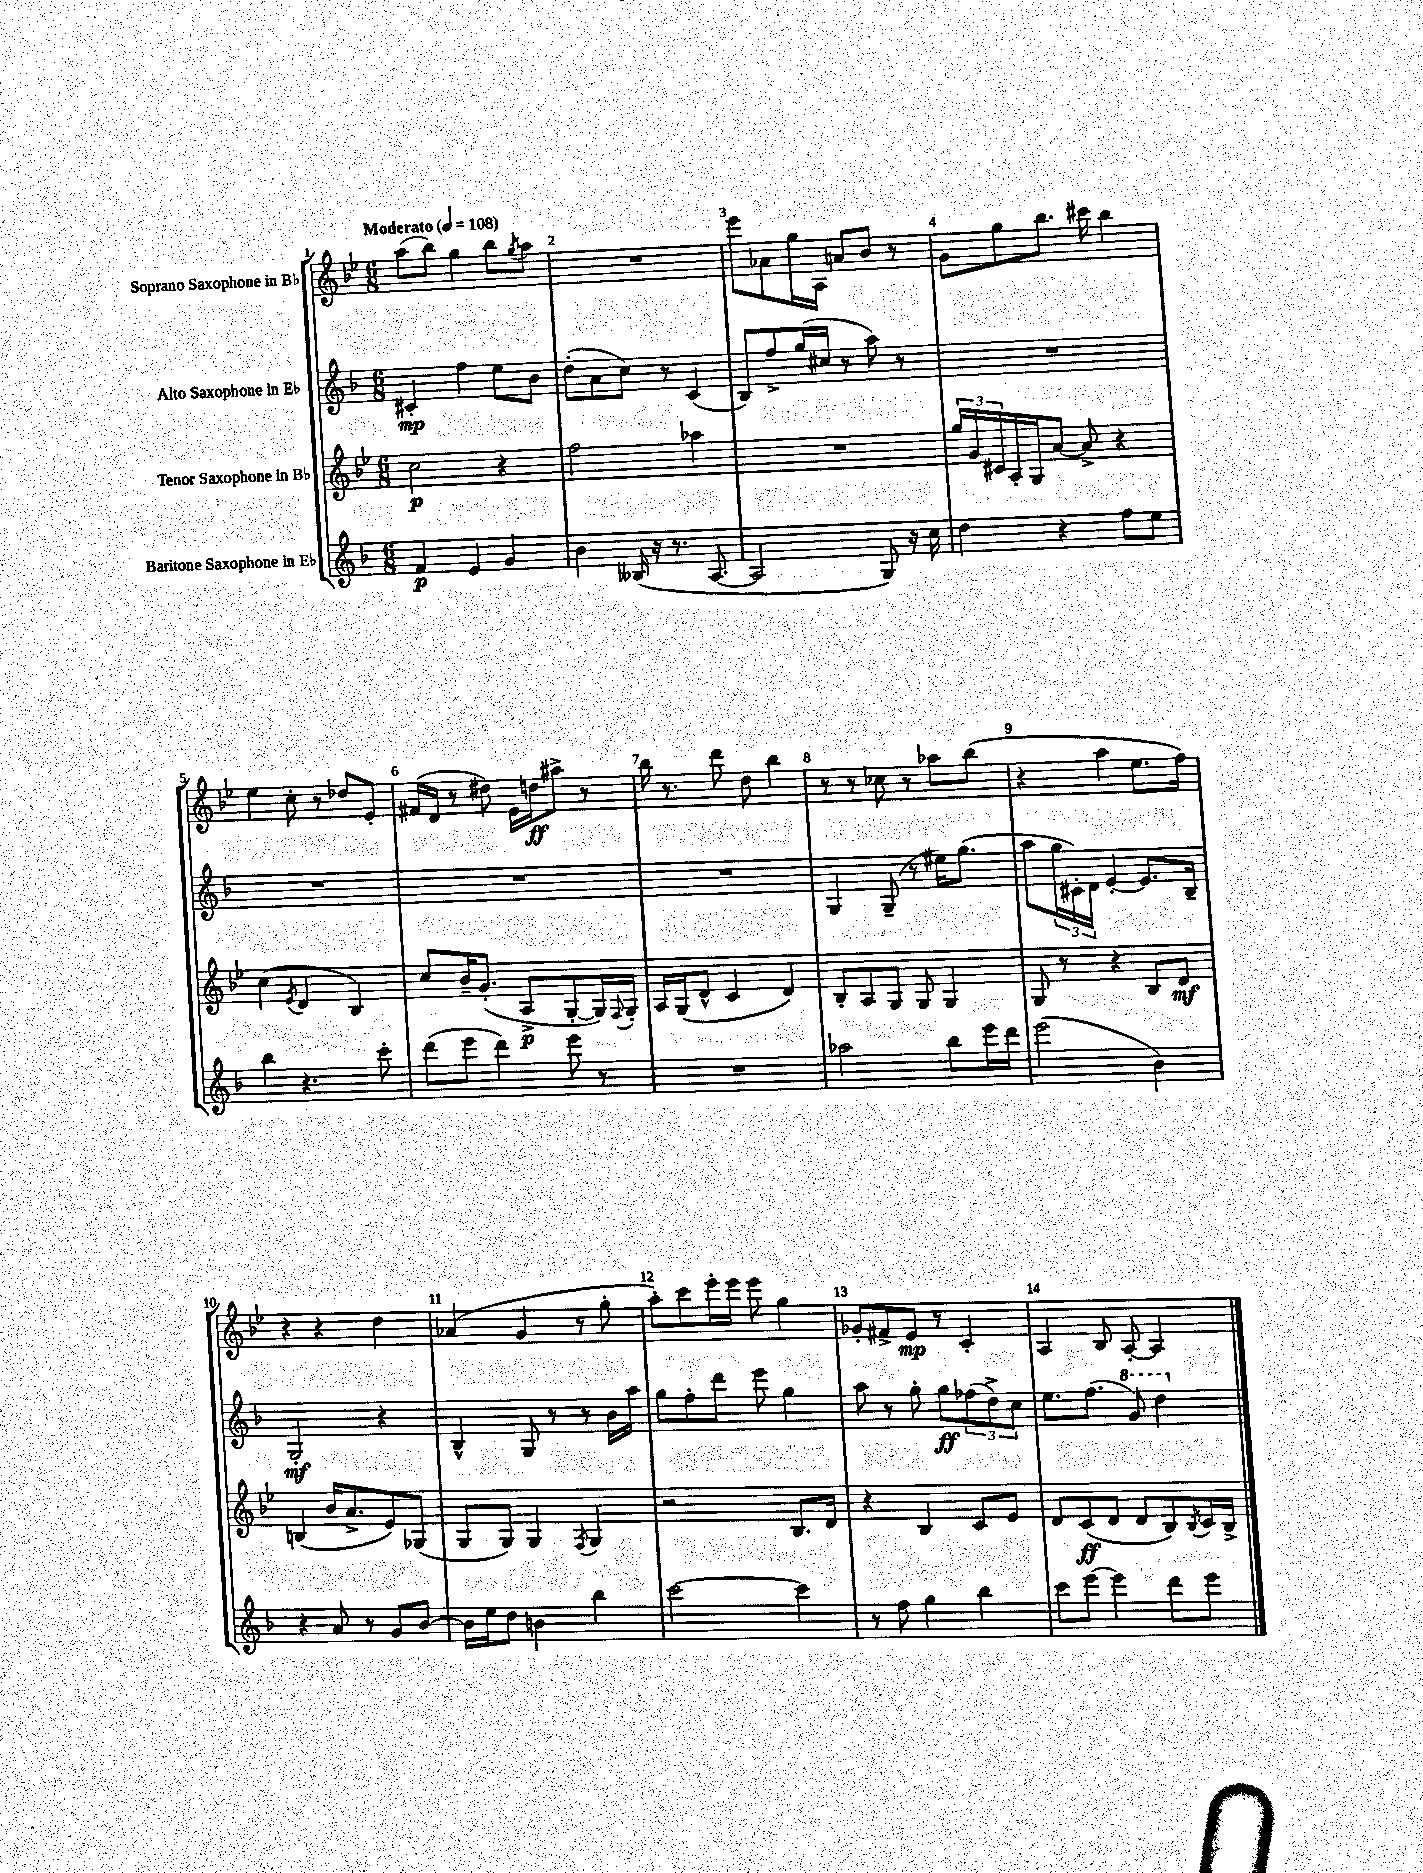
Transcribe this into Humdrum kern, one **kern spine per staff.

**kern	**kern	**kern	**kern
*staff4	*staff3	*staff2	*staff1
*clefG2	*clefG2	*clefG2	*clefG2
*k[b-]	*k[b-e-]	*k[b-]	*k[b-e-]
*M6/8	*M6/8	*M6/8	*M6/8
*MM108	*MM108	*MM108	*MM108
4f	2cc	4c#'	(8aa
.	.	.	8bb-)
4e	.	4ff	4gg
4g	4r	8ee	8bb-
.	.	.	8qgg
.	.	8b-	8aa
=	=	=	=
4b-	2ff	(8dd'	2.r
.	.	8a	.
(16B--	.	8cc)	.
16r	.	.	.
8.r	.	8r	.
.	4aa-	(4c	.
[8.A	.	.	.
=	=	=	=
2A]	2.r	8B-)	8eee-
.	.	8ff^	8a-
.	.	(16gg	16gg
.	.	16cc#	16A
.	.	8r	8a
8G)	.	8aa)	8b-
16r	.	8r	8r
16cc	.	.	.
=	=	=	=
4dd	24gg	2.r	8g
.	24g	.	.
.	24c#	.	.
.	16A'	.	8gg
.	16G	.	.
4r	[8a	.	8.bb-
.	8a^]	.	.
.	.	.	16ccc#
8ff	4r	.	4bb-
8ee	.	.	.
=	=	=	=
4bb-	(4cc	2.r	4ee-
.	8qe-	.	.
4.r	4d	.	8cc'
.	.	.	8r
.	4B-)	.	8dd-
8ccc'	.	.	8e-'
=	=	=	=
(8ddd	8cc	2.r	(16f#
.	.	.	16d
8eee	16b-~	.	8r
.	(8.g'	.	.
4ddd)	.	.	8dd#)
.	8A^	.	16e-
.	.	.	16dd
8eee	[8G'	.	8aa#^
8r	16G])	.	8r
.	8qqF	.	.
.	16G'	.	.
=	=	=	=
2.r	16A	2.r	16bb-
.	(16G	.	8.r
.	8d^^	.	.
.	4c	.	8ddd
.	.	.	8dd
.	4d)	.	4bb-
=	=	=	=
2aa-	8B-'	4G	8r
.	8A	.	8r
.	8G	(8G~	8cc-
.	8G	8r	8r
8bb-	4G	16ee#)	8aa-
.	.	(8.gg	.
16eee	.	.	(8bb-
16ddd	.	.	.
=	=	=	=
(2eee	8G	8aa	4r
.	8r	24gg	.
.	.	24c#')	.
.	.	24d	.
.	4r	[4e'	4aa
4b-)	8B-	8.e]	8.ee-
.	8d	.	.
.	.	16B-~	16ff)
=	=	=	=
4r	(4B	2G'	4r
8a	16b-	.	4r
.	8.a^	.	.
8r	.	.	.
8g	8e-)	4r	4dd
[8b-	(8G-	.	.
=	=	=	=
16b-]	8G	4B-^^	(4a-
16ee	.	.	.
8dd	8G)	.	.
4b	4G	8G	4g
.	.	8r	.
.	8qF	.	.
4bb-	4G	8r	8r
.	.	16b-	8gg'
.	.	16aa	.
=	=	=	=
[2ccc	2r	8gg	8aa')
.	.	8ff'	8ccc
.	.	8ddd	16eee-'
.	.	.	16eee-
.	.	8eee	8eee-
4ccc]	8.B-	4gg	4gg
.	16d	.	.
=	=	=	=
8r	4r	8aa	8g-'
8ff	.	8r	8f#^
4gg	4B-	8gg'	8e-
.	.	8gg	8r
4bb-	8c	(12ff-	4c'
.	.	12dd^)	.
.	8e-	.	.
.	.	12cc	.
=	=	=	=
8ccc	8d	8.ee	4A
[8eee	(8c	.	.
.	.	(8.ff	.
4eee]	8d	.	8B-
.	8d	8gg)	[8A'
8ddd	8B-)	4ddd	4A]
.	8qB-	.	.
8eee	16c	.	.
.	16B-^	.	.
==	==	==	==
*-	*-	*-	*-
